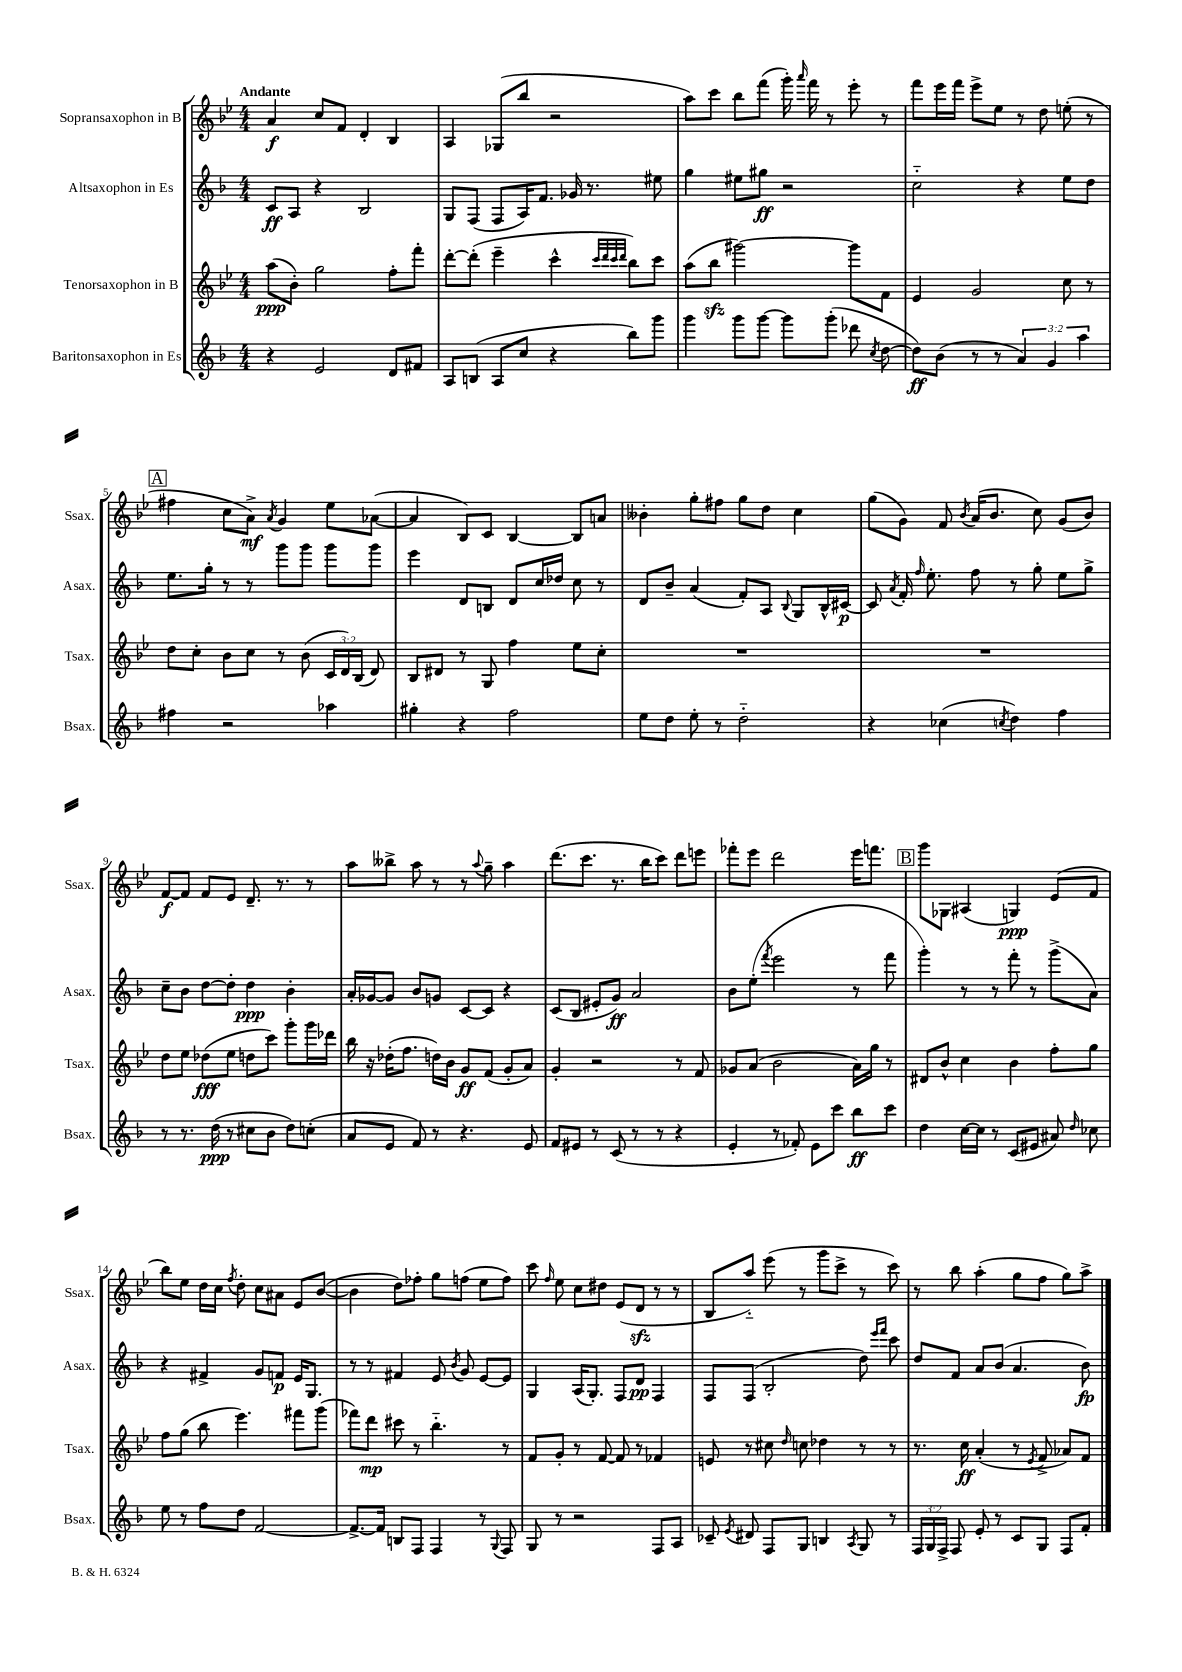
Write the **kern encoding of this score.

**kern	**dynam	**kern	**dynam	**kern	**dynam	**kern	**dynam
*part4	*part4	*part3	*part3	*part2	*part2	*part1	*part1
*staff4	*staff4	*staff3	*staff3	*staff2	*staff2	*staff1	*staff1
*I"Baritonsaxophon in Es	*	*I"Tenorsaxophon in B	*	*I"Altsaxophon in Es	*	*I"Sopransaxophon in B	*
*I'Bsax.	*	*I'Tsax.	*	*I'Asax.	*	*I'Ssax.	*
*clefG2	*	*clefG2	*	*clefG2	*	*clefG2	*
*k[b-]	*	*k[b-e-]	*	*k[b-]	*	*k[b-e-]	*
*M4/4	*	*M4/4	*	*M4/4	*	*M4/4	*
=1	=1	=1	=1	=1	=1	=1	=1
!	!	!	!	!	!	!LO:TX:a:B:t=Andante	!
4r	.	(8aa\L	ppp	8c/L	ff	4a/	f
.	.	8b-'\J)	.	8A/J	.	.	.
2e/	.	2gg\	.	4r	.	8cc/L	.
.	.	.	.	.	.	8f/J	.
.	.	.	.	2B-/	.	4d'/	.
8d/L	.	8ff'\L	.	.	.	4B-/	.
8f#X/J	.	8fff'\J	.	.	.	.	.
=2	=2	=2	=2	=2	=2	=2	=2
8A/L	.	[8ddd'\L	.	8G/L	.	4A/	.
(8Bn/J	.	(8ddd'\J]	.	(8F/J	.	.	.
8A/L	.	4eee-~\	.	8F/L	.	(8G-X/L	.
8cc/J	.	.	.	16A/K)	.	8bb-/J	.
.	.	.	.	8.f/J	.	.	.
4r	.	4ccc^^\	.	.	.	2r	.
.	.	.	.	16g-X/	.	.	.
.	.	.	.	8.r	.	.	.
.	.	32qqccc/LLL	.	.	.	.	.
.	.	32qqddd/	.	.	.	.	.
.	.	32qqccc/	.	.	.	.	.
.	.	32qqddd/JJJ	.	.	.	.	.
8bb-\L)	.	8bb-\L)	.	.	.	.	.
8ggg\J	.	8ccc\J	.	8ee#X\	.	.	.
=3	=3	=3	=3	=3	=3	=3	=3
4ggg\	.	(8aa\L	.	4gg\	.	8aa\L)	.
.	.	8bb-zz\J	.	.	.	8ccc\J	.
8ggg\L	.	[2ggg#X\)	.	8ee#X\L	.	8bb-\L	.
[8ggg\J	.	.	.	8gg#X\J	ff	(8fff\J	.
8ggg\L]	.	.	.	2r	.	16ggg'\)	.
.	.	.	.	.	.	16qqaaa/	.
.	.	.	.	.	.	16fff\	.
(8ggg'\J	.	.	.	.	.	8r	.
8ddd-X\	.	8ggg#\L]	.	.	.	8eee-'\	.
8qcc/	.	.	.	.	.	.	.
[8dd\	.	8f\J	.	.	.	8r	.
=4	=4	=4	=4	=4	=4	=4	=4
8dd\L])	ff	4e-/	.	2cc\	.	8fff\L	.
(8b-\J	.	.	.	.	.	16eee-\L	.
.	.	.	.	.	.	16fff\JJ	.
8r	.	2g/	.	.	.	8eee-^\L	.
8r	.	.	.	.	.	8ee-\J	.
6a/)	.	.	.	4r	.	8r	.
.	.	.	.	.	.	8dd\	.
6g/	.	.	.	.	.	.	.
.	.	8cc\	.	8ee\L	.	(8een'\	.
6aa\	.	.	.	.	.	.	.
.	.	8r	.	8dd\J	.	8r	.
!!LO:LB:g=z
!!LO:REH:place=s1:t=A
=5	=5	=5	=5	=5	=5	=5	=5
4ff#X\	.	8dd\L	.	8.ee\L	.	4ff#X\	.
.	.	8cc'\J	.	.	.	.	.
.	.	.	.	16gg'\Jk	.	.	.
2r	.	8b-\L	.	8r	.	8cc\L	.
.	.	8cc\J	.	8r	.	8a^\J)	mf
.	.	.	.	.	.	8qa/	.
.	.	8r	.	8ggg\L	.	4g/	.
.	.	(8b-\	.	8ggg\J	.	.	.
4aa-X\	.	24c/LL	.	8ggg\L	.	8ee-\L	.
.	.	24d/)	.	.	.	.	.
.	.	(24B-/JJ	.	.	.	.	.
.	.	8d/)	.	8ggg\J	.	([8a-X\J	.
=6	=6	=6	=6	=6	=6	=6	=6
4gg#X'\	.	8B-/L	.	4eee\	.	4a-/]	.
.	.	8d#X/J	.	.	.	.	.
4r	.	8r	.	8d/L	.	8B-/L)	.
.	.	8G/	.	8Bn/J	.	8c/J	.
2ff\	.	4ff\	.	8d/L	.	[4B-/	.
.	.	.	.	16cc/L	.	.	.
.	.	.	.	16dd-X/JJ	.	.	.
.	.	8ee-\L	.	8cc\	.	8B-/L]	.
.	.	8cc'\J	.	8r	.	8an/J	.
=7	=7	=7	=7	=7	=7	=7	=7
8ee\L	.	1r	.	8d/L	.	4b--X'\	.
8dd\J	.	.	.	8b-~/J	.	.	.
8ee'\	.	.	.	(4a/	.	8gg'\L	.
8r	.	.	.	.	.	8ff#X\J	.
2dd\	.	.	.	8f'/L)	.	8gg\L	.
.	.	.	.	8A/J	.	8dd\J	.
.	.	.	.	8qqB-/	.	.	.
.	.	.	.	8G/L	.	4cc\	.
.	.	.	.	16B-^^/L	.	.	.
.	.	.	.	[16c#X/JJ	p	.	.
=8	=8	=8	=8	=8	=8	=8	=8
4r	.	1r	.	8c#/]	.	(8gg\L	.
.	.	.	.	8qa/	.	.	.
.	.	.	.	16f'/	.	8g\J)	.
.	.	.	.	16qqff/	.	.	.
.	.	.	.	8.ee'\	.	.	.
(4cc-X\	.	.	.	.	.	8f/	.
.	.	.	.	.	.	8qb-/	.
.	.	.	.	8ff\	.	(16a/KL	.
.	.	.	.	.	.	8.b-/J	.
8qccn/	.	.	.	.	.	.	.
4dd\)	.	.	.	8r	.	.	.
.	.	.	.	8gg'\	.	8cc\)	.
4ff\	.	.	.	8ee\L	.	(8g/L	.
.	.	.	.	8gg^\J	.	8b-/J)	.
!!LO:LB:g=z
=9	=9	=9	=9	=9	=9	=9	=9
8r	.	8dd\L	.	8cc~\L	.	[8f/L	f
8.r	.	8ee-\J	.	8b-\J	.	8f/J]	.
.	.	(8dd-X\L	fff	[8dd\L	.	8f/L	.
(16dd\	ppp	.	.	.	.	.	.
8r	.	8ee-\J	.	8dd'\J]	.	8e-/J	.
8cc#X\L	.	8ddn\L	.	4dd\	ppp	8.d~/	.
8b-\J	.	8ccc\J)	.	.	.	.	.
.	.	.	.	.	.	8.r	.
8dd\L)	.	8ggg'\L	.	4b-'\	.	.	.
(8ccn'\J	.	16ggg\L	.	.	.	8r	.
.	.	16ddd-X\JJ	.	.	.	.	.
=10	=10	=10	=10	=10	=10	=10	=10
8a/L	.	16bb-\	.	16a'/LL	.	8aa\L	.
.	.	16r	.	[16g-X/J	.	.	.
8e/J	.	(16dd-X'\KL	.	8g-/J]	.	8bb--X^\J	.
.	.	8.ff\J	.	.	.	.	.
8f/)	.	.	.	8b-/L	.	8aa\	.
8r	.	16ddn\LL)	.	8gn/J	.	8r	.
.	.	16b-\JJ	.	.	.	.	.
4.r	.	8g/L	ff	[8c/L	.	8r	.
.	.	.	.	.	.	8qqaa/	.
.	.	(8f/J	.	8c/J]	.	8gg~\	.
.	.	8g'/L	.	4r	.	4aa\	.
8e/	.	8a/J)	.	.	.	.	.
=11	=11	=11	=11	=11	=11	=11	=11
8f/L	.	4g'/	.	(8c/L	.	(8.ddd\L	.
8e#X/J	.	.	.	8B-/J	.	.	.
.	.	.	.	.	.	8.ccc\J	.
8r	.	2r	.	8e#X'/L	.	.	.
(8c/	.	.	.	8g/J)	ff	8.r	.
8r	.	.	.	2a/	.	.	.
.	.	.	.	.	.	16bb-\KL	.
8r	.	.	.	.	.	8ccc\J)	.
4r	.	8r	.	.	.	8ddd\L	.
.	.	8f/	.	.	.	8eeen\J	.
=12	=12	=12	=12	=12	=12	=12	=12
4e'/	.	8g-X/L	.	8b-\L	.	8fff-X'\L	.
.	.	(8a/J	.	(8ee'\J	.	8eee-\J	.
.	.	.	.	8qfff/	.	.	.
8r	.	2b-\	.	2eee\	.	2ddd\	.
8f-X'/)	.	.	.	.	.	.	.
8e\L	.	.	.	.	.	.	.
8ccc\J	.	.	.	.	.	.	.
8bb-\L	ff	16a\LL)	.	8r	.	16eee-\KL	.
.	.	16gg\JJ	.	.	.	8.fffn\J	.
8ccc\J	.	8r	.	8fff\	.	.	.
!!LO:REH:place=s1:t=B
=13	=13	=13	=13	=13	=13	=13	=13
4dd\	.	8d#X/L	.	4ggg'\)	.	8ggg\L	.
.	.	8b-^^/J	.	.	.	8G-X\J	.
[16cc\LL	.	4cc\	.	8r	.	(4A#X/	.
16cc\JJ]	.	.	.	.	.	.	.
8r	.	.	.	8r	.	.	.
(8c/L	.	4b-\	.	8fff'\	.	4Gn/)	ppp
8e#X/J	.	.	.	8r	.	.	.
8a#X/)	.	8ff'\L	.	(8ggg^\L	.	(8e-/L	.
16qqdd/	.	.	.	.	.	.	.
8cc-X\	.	8gg\J	.	8a\J)	.	8f/J	.
!!LO:LB:g=z
=14	=14	=14	=14	=14	=14	=14	=14
8ee\	.	8ff\L	.	4r	.	8bb-\L)	.
8r	.	(8gg\J	.	.	.	8ee-\J	.
8ff\L	.	8bb-\	.	4f#X^/	.	16dd\LL	.
.	.	.	.	.	.	16cc\JJ	.
.	.	.	.	.	.	8qff/	.
8dd\J	.	4.eee-\)	.	.	.	8dd'\	.
[2f/	.	.	.	8g/L	.	8cc\L	.
.	.	.	.	8fn/J	p	8a#X\J	.
.	.	8fff#X\L	.	16e/KL	.	8e-/L	.
.	.	.	.	8.G/J	.	.	.
.	.	(8ggg\J	.	.	.	([8b-/J	.
=15	=15	=15	=15	=15	=15	=15	=15
8.f^/L_	.	8fff-X\L)	.	8r	.	4b-\]	.
.	.	8ddd\J	mp	8r	.	.	.
16f/Jk]	.	.	.	.	.	.	.
8Bn/L	.	8ccc#X\	.	4f#X/	.	8dd\L)	.
8F/J	.	8r	.	.	.	8ff-X'\J	.
4F/	.	4.bb-\	.	8e/	.	8gg\L	.
.	.	.	.	8qb-/	.	.	.
.	.	.	.	8g/	.	(8ffn\J	.
8r	.	.	.	[8e/L	.	8ee-\L	.
8qqG/	.	.	.	.	.	.	.
8F/	.	8r	.	8e/J]	.	8ff\J)	.
=16	=16	=16	=16	=16	=16	=16	=16
8G/	.	8f/L	.	4G/	.	8ccc\	.
.	.	.	.	.	.	16qqff/	.
8r	.	8g'/J	.	.	.	8ee-\	.
2r	.	8r	.	(16A/KL	.	8cc\L	.
.	.	.	.	8.G'/J)	.	.	.
.	.	[8f/	.	.	.	8dd#X\J	.
.	.	8f/]	.	8F/L	.	(8e-/L	.
.	.	8r	.	8d/J	pp	8dzz/J	.
8F/L	.	4f-X/	.	4F/	.	8r	.
8A/J	.	.	.	.	.	8r	.
=17	=17	=17	=17	=17	=17	=17	=17
8c-X~/	.	8en/	.	8F/L	.	8B-/L	.
8qe/	.	.	.	.	.	.	.
8d#X/	.	8r	.	(8F/J	.	8aa/J)	.
8F/L	.	8cc#X\	.	2B-'/	.	(8eee-\	.
.	.	16qqdd/	.	.	.	.	.
8G/J	.	8ccn\	.	.	.	8r	.
4Bn/	.	4dd-X\	.	.	.	8ggg\L	.
.	.	.	.	.	.	8ccc^\J	.
8qA/	.	.	.	.	.	.	.
8G/	.	8r	.	8dd\)	.	8r	.
.	.	.	.	16qqeee/LL	.	.	.
.	.	.	.	16qqfff/JJ	.	.	.
8r	.	8r	.	8ccc\	.	8ccc\)	.
=18	=18	=18	=18	=18	=18	=18	=18
24F/LL	.	8.r	.	8dd/L	.	8r	.
24G/	.	.	.	.	.	.	.
24F^/JJ	.	.	.	.	.	.	.
8F/	.	.	.	8f/J	.	8bb-\	.
.	.	16cc\	ff	.	.	.	.
8e'/	.	(4a'/	.	8a/L	.	(4aa'\	.
8r	.	.	.	(8b-/J	.	.	.
8c/L	.	8r	.	4.a/	.	8gg\L	.
.	.	8qe-/	.	.	.	.	.
8G/J	.	8f^/	.	.	.	8ff\J	.
8F/L	.	8a-X/L)	.	.	.	8gg\L)	.
8f'/J	.	8f/J	.	8b-\)	fp	8aa^\J	.
==	==	==	==	==	==	==	==
*-	*-	*-	*-	*-	*-	*-	*-
